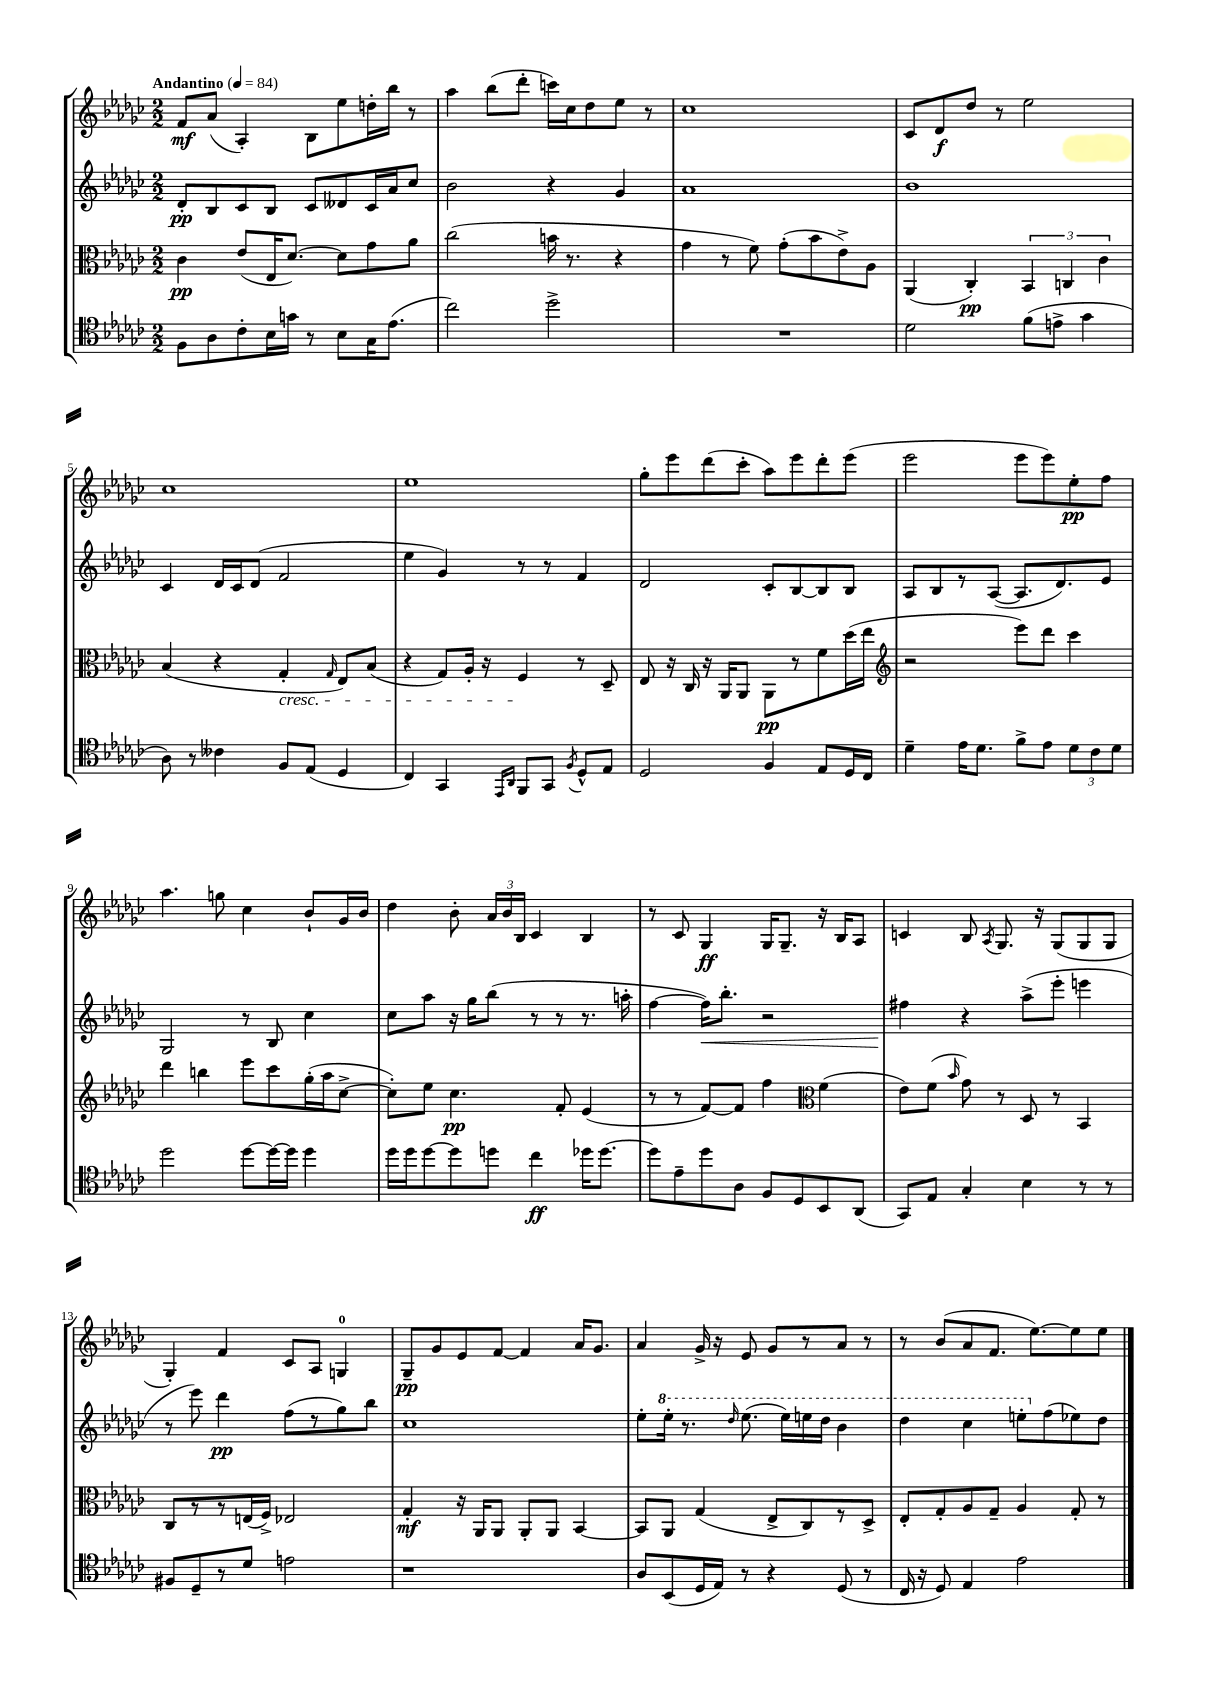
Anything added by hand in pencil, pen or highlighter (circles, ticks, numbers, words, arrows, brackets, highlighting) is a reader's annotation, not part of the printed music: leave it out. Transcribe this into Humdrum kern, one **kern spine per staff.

**kern	**kern	**kern	**kern
*staff4	*staff3	*staff2	*staff1
*clefC4	*clefC3	*clefG2	*clefG2
*k[b-e-a-d-g-c-]	*k[b-e-a-d-g-c-]	*k[b-e-a-d-g-c-]	*k[b-e-a-d-g-c-]
*M2/2	*M2/2	*M2/2	*M2/2
*MM84	*MM84	*MM84	*MM84
8F	4c-	8d-'	8f
8A-	.	8B-	(8a-
8c-'	(8e-	8c-	4A-')
16B-	16E-	8B-	.
16g	[8.d-)	.	.
8r	.	8c-	8B-
8B-	8d-]	8d--	8ee-
16G-	8g-	16c-	16dd'
(8.e-	.	16a-	16bb-
.	8a-	8cc-	8r
=	=	=	=
2cc-)	(2cc-	2b-	4aa-
.	.	.	(8bb-
.	.	.	8ddd-'
2dd-^	16b	4r	16ccc)
.	8.r	.	16cc-
.	.	.	8dd-
.	4r	4g-	8ee-
.	.	.	8r
=	=	=	=
1r	4g-	1a-	1cc-
.	8r	.	.
.	8f)	.	.
.	(8g-'	.	.
.	8b-	.	.
.	8e-^)	.	.
.	8A-	.	.
=	=	=	=
2d-	(4AA-	1b-	8c-
.	.	.	8d-
.	4C-')	.	8dd-
.	.	.	8r
(8f	6BB-	.	2ee-
8e^	.	.	.
.	6C	.	.
4g-	.	.	.
.	6c-	.	.
=	=	=	=
8A-)	(4B-	4c-	1cc-
8r	.	.	.
4c--	4r	16d-	.
.	.	16c-	.
.	.	(8d-	.
8F	4G-'	2f	.
(8E-	.	.	.
.	16qqG-	.	.
4D-	8E-)	.	.
.	(8B-	.	.
=	=	=	=
4C-)	4r	4ee-	1ee-
4GG-	8G-)	4g-)	.
.	16A-'	.	.
.	16r	.	.
16qqEE-	.	.	.
16qqAA-	.	.	.
8FF	4F	8r	.
8GG-	.	8r	.
8qF	.	.	.
8D-^^	8r	4f	.
8E-	8D-~	.	.
=	=	=	=
2D-	8E-	2d-	8gg-'
.	16r	.	8eee-
.	16C-	.	.
.	16r	.	(8ddd-
.	16AA-	.	.
.	8AA-	.	8ccc-'
4F	8AA-	8c-'	8aa-)
.	8r	[8B-	8eee-
8E-	8f	8B-]	8ddd-'
16D-	(16dd-	8B-	(8eee-
16C-	16ee-	.	.
=	=	=	=
*	*clefG2	*	*
4d-~	2r	8A-	2eee-
.	.	8B-	.
16e-	.	8r	.
8.d-	.	.	.
.	.	([8A-	.
8f^	8eee-)	8.A-]	8eee-
8e-	8ddd-	.	8eee-)
.	.	8.d-)	.
12d-	4ccc-	.	8ee-'
12c-	.	.	.
.	.	8e-	8ff
12d-	.	.	.
=	=	=	=
2dd-	4ddd-	2G-	4.aa-
.	4bb	.	.
.	.	.	8gg
[8dd-	8eee-	8r	4cc-
16dd-_	8ccc-	8B-	.
16dd-]	.	.	.
4dd-	(16gg-'	4cc-	8b-`
.	16aa-	.	.
.	[8cc-^	.	16g-
.	.	.	16b-
=	=	=	=
16dd-	8cc-'])	8cc-	4dd-
16dd-	.	.	.
[8dd-	8ee-	8aa-	.
8dd-]	4.cc-	16r	8b-'
.	.	16gg-	.
8dd	.	(8bb-	24a-
.	.	.	24b-
.	.	.	24B-
4cc-	.	8r	4c-
.	8f'	8r	.
16dd-	(4e-	8.r	4B-
[8.dd-	.	.	.
.	.	16aa'	.
=	=	=	=
8dd-]	8r	[4ff	8r
8e-~	8r	.	8c-
8dd-	[8f)	16ff])	4G-
.	.	8.bb-'	.
8A-	8f]	.	.
8F	4ff	2r	16G-
.	.	.	8.G-~
8D-	.	.	.
*	*clefC3	*	*
8BB-	(4f	.	16r
.	.	.	16B-
(8AA-	.	.	8A-
=	=	=	=
8GG-)	8e-)	4ff#	4c
8E-	(8f	.	.
.	16qqb-	.	.
4G-'	8g-)	4r	8B-
.	.	.	8qA-
.	8r	.	8.G-
4B-	8D-	(8aa-^	.
.	.	.	16r
.	8r	8eee-'	(8G-
8r	4BB-	4eee	8G-
8r	.	.	8G-
=	=	=	=
8F#	8C-	8r	4G-')
8D-~	8r	8eee-)	.
8r	8r	4ddd-	4f
8d-	(16E	.	.
.	16F^)	.	.
2e	2E-	(8ff	8c-
.	.	8r	8A-
.	.	8gg-)	4G
.	.	8bb-	.
=	=	=	=
1r	4G-'	1cc-	8G-~
.	.	.	8g-
.	16r	.	8e-
.	16AA-	.	.
.	8AA-	.	[8f
.	8AA-'	.	4f]
.	8AA-	.	.
.	[4BB-	.	16a-
.	.	.	8.g-
=	=	=	=
8A-	8BB-]	8ee-'	4a-
(8BB-	8AA-	16eee-'	.
.	.	8.r	.
16D-	(4G-	.	16g-^
16E-)	.	.	16r
.	.	16qqddd-	.
8r	.	(8.eee-	8e-
4r	8E-^	.	8g-
.	.	16eee-)	.
.	8C-)	16eee	8r
.	.	16ddd-	.
(8D-	8r	4bb-	8a-
8r	8D-^	.	8r
=	=	=	=
16C-	8E-'	4ddd-	8r
16r	.	.	.
8D-)	8G-'	.	(8b-
4E-	8A-	4ccc-	8a-
.	8G-~	.	8.f
2e-	4A-	8eee'	.
.	.	.	[8.ee-)
.	.	(8ff	.
.	8G-'	8ee-)	8ee-]
.	8r	8dd-	8ee-
==	==	==	==
*-	*-	*-	*-
